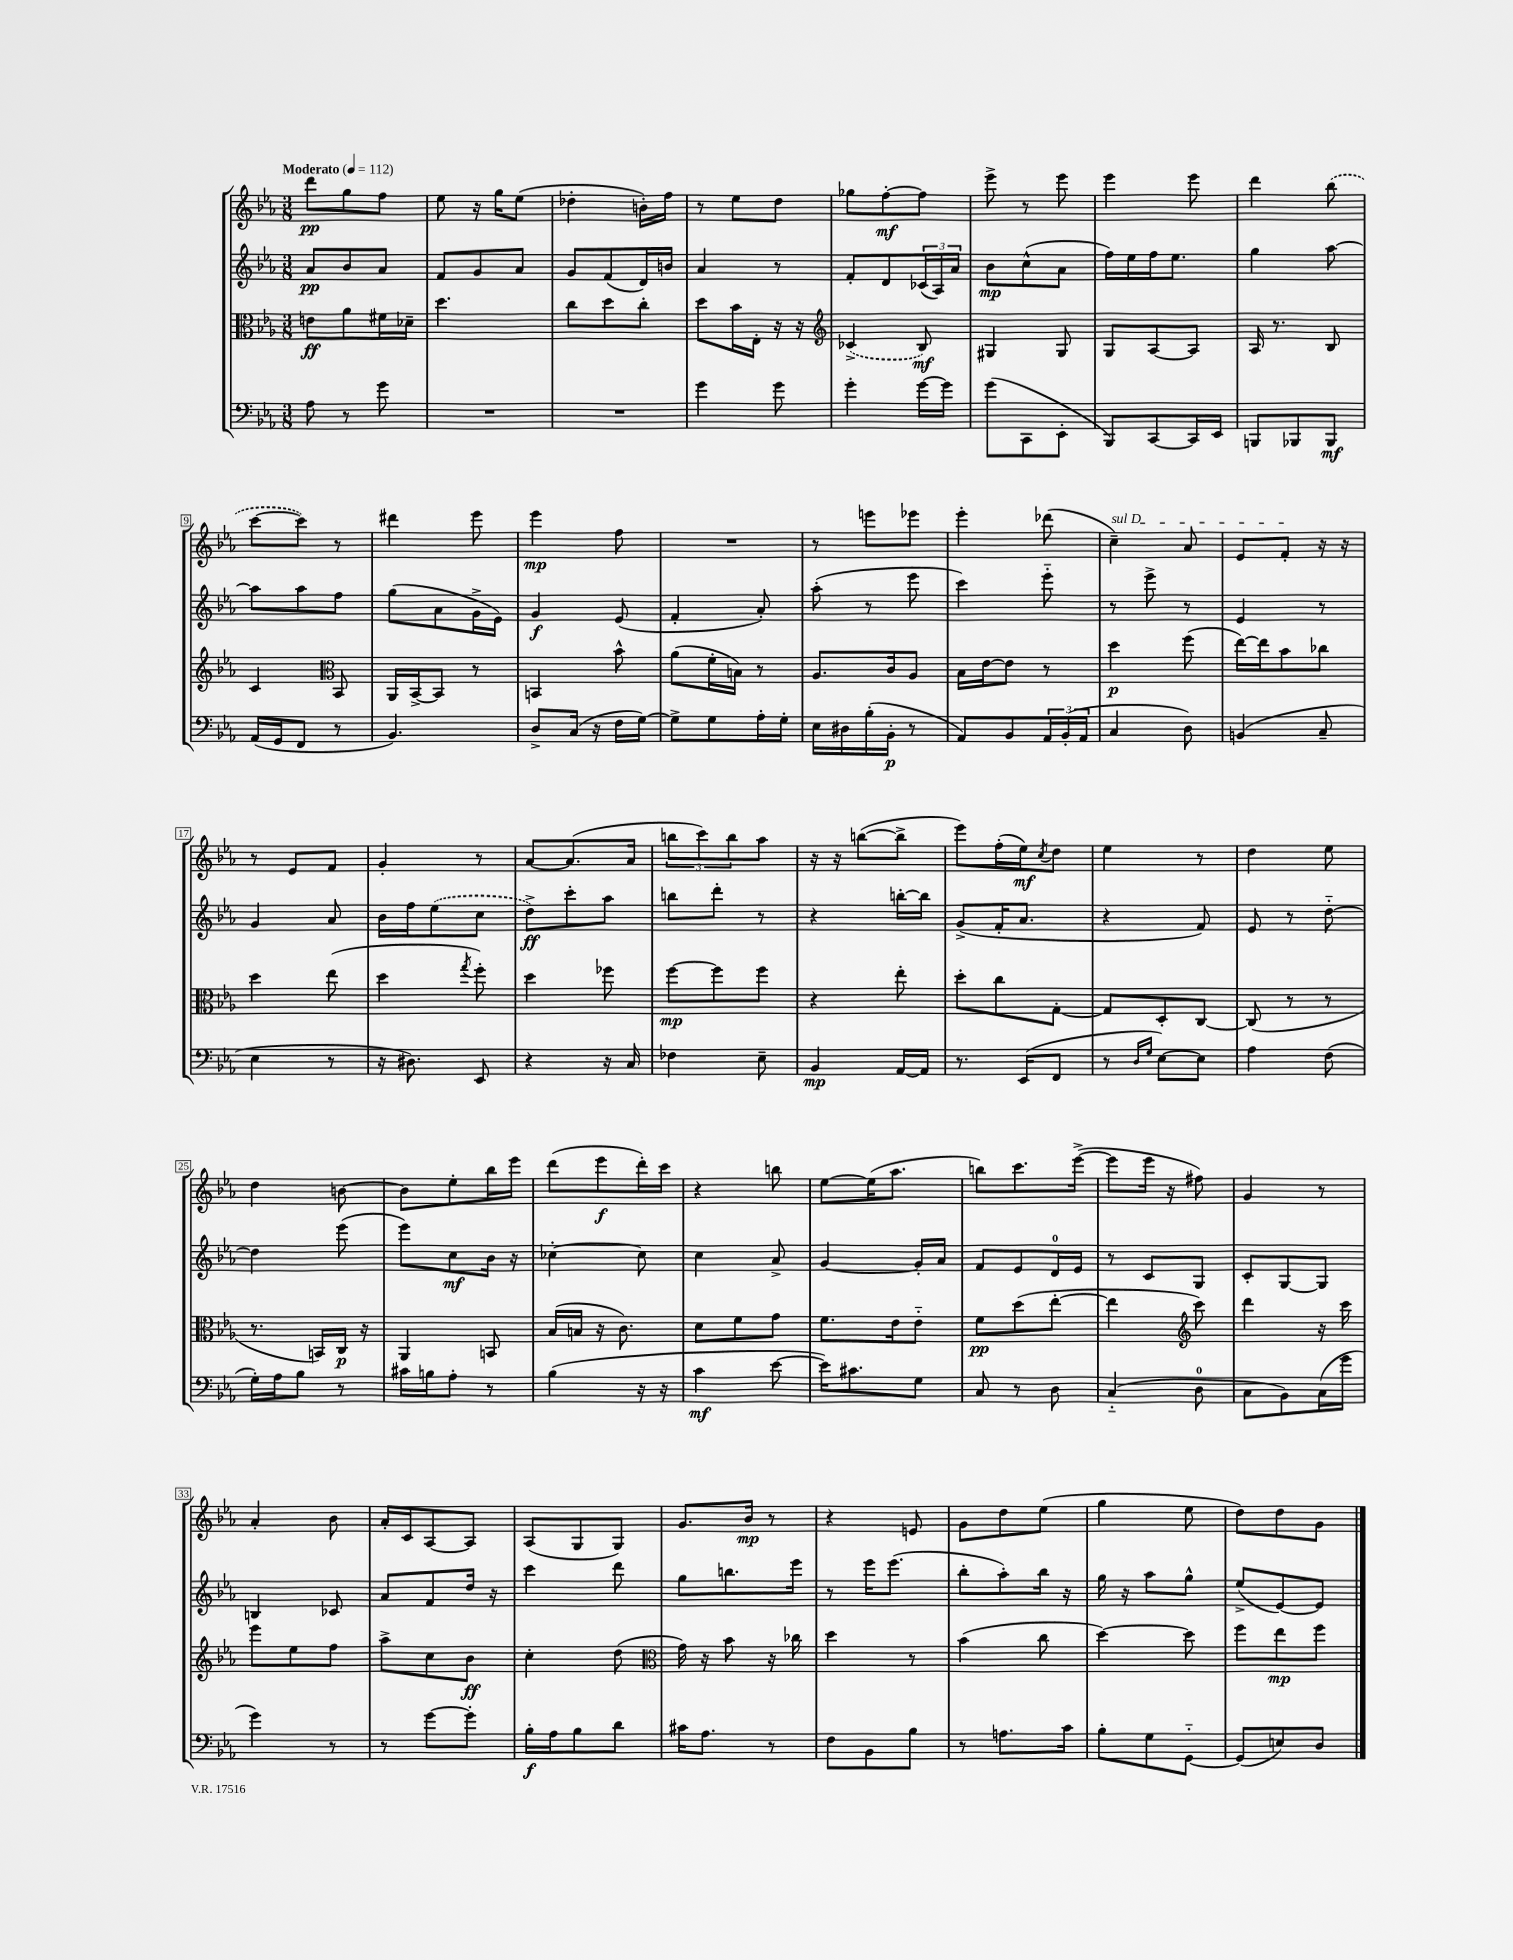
<<
\new StaffGroup <<
\new Staff = "s0" {
    \clef treble \key ees \major \numericTimeSignature \time 3/8 \tempo "Moderato" 4 = 112
    d'''8\pp g''8 f''8 |
    ees''8 r16 g''16 ees''8( |
    des''4-. b'16-.) f''16 |
    r8 ees''8 d''8 |
    ges''8 f''8~-.\mf f''8 |
    ees'''8-> r8 ees'''8 |
    ees'''4 ees'''8 |
    d'''4 \once \slurDashed bes''8( |
    c'''8~ c'''8) r8 |
    dis'''4 ees'''8 |
    ees'''4\mp f''8 |
    R4. |
    r8 e'''8 ees'''8 |
    ees'''4-. des'''8( |
    \once \override TextSpanner.bound-details.left.text = \markup { \italic "sul D" } c''4--\startTextSpan) aes'8 |
    ees'8 f'8-.\stopTextSpan r16 r16 |
    r8 ees'8 f'8 |
    g'4-. r8 |
    aes'8~ aes'8.( aes'16 |
    \tuplet 3/2 { b''8 c'''8) b''8 } aes''8 |
    r16 r16 b''8~( b''8-> |
    ees'''8) f''16-.( ees''16\mf) \acciaccatura { c''8 } d''8 |
    ees''4 r8 |
    d''4 ees''8 |
    d''4 b'8~ |
    b'8 ees''8-. bes''16 ees'''16 |
    d'''8( ees'''8\f d'''16-.) c'''16 |
    r4 b''8 |
    ees''8~ ees''16( aes''8. |
    b''8) c'''8. ees'''16~->( |
    ees'''8 ees'''16 r16 fis''8) |
    g'4 r8 |
    aes'4-. bes'8 |
    aes'16-. c'16 aes8~ aes8 |
    aes8( g8 g8) |
    g'8. bes'16\mp r8 |
    r4 e'8 |
    g'8 d''8 ees''8( |
    g''4 ees''8 |
    d''8) d''8 g'8 \bar "|." |
}
\new Staff = "s1" {
    \clef treble \key ees \major \numericTimeSignature \time 3/8
    aes'8\pp bes'8 aes'8 |
    f'8 g'8 aes'8 |
    g'8 f'8( d'16) b'16 |
    aes'4 r8 |
    f'8-. d'8 \tuplet 3/2 { ces'16( aes16) aes'16 } |
    bes'8\mp c''8-^( aes'8 |
    f''16) ees''16 f''16 ees''8. |
    g''4 aes''8~ |
    aes''8 aes''8 f''8 |
    g''8( aes'8 g'16-> ees'16) |
    g'4\f ees'8( |
    f'4-. aes'8-.) |
    aes''8-.( r8 ees'''8 |
    c'''4) ees'''8-_ |
    r8 ees'''8-> r8 |
    ees'4 r8 |
    g'4 aes'8 |
    bes'16 f''16 \once \slurDashed ees''8( c''8 |
    d''8->\ff) c'''8-. aes''8 |
    b''8 d'''8-. r8 |
    r4 b''16~-. b''16 |
    g'8->( f'16-. aes'8. |
    r4 f'8) |
    ees'8 r8 d''8~-_ |
    d''4 ees'''8( |
    ees'''8) c''8\mf bes'16 r16 |
    ces''4~-. ces''8 |
    c''4 aes'8-> |
    g'4~ g'16-. aes'16 |
    f'8 ees'8 d'16-0 ees'16 |
    r8 c'8 g8 |
    c'8-. g8~ g8 |
    b4 ces'8 |
    aes'8 f'8 d''16 r16 |
    c'''4 d'''8 |
    g''8 b''8. ees'''16 |
    r8 ees'''16 ees'''8.( |
    bes''8-. aes''8-.) bes''16 r16 |
    g''16 r16 aes''8 g''8-^ |
    ees''8->( ees'8~) ees'8 \bar "|." |
}
\new Staff = "s2" {
    \clef alto \key ees \major \numericTimeSignature \time 3/8
    e'8\ff aes'8 fis'16 des'16-- |
    d''4. |
    c''8 d''8 c''8-. |
    d''8 bes'16 ees16-. r16 r16 |
    \clef treble \once \slurDashed ces'4->( bes8\mf) |
    gis4 gis8 |
    g8 aes8~ aes8 |
    aes16 r8. bes8 |
    c'4 \clef alto bes,8 |
    aes,16 bes,16~-> bes,8 r8 |
    b,4 bes'8-^ |
    aes'8( f'16-. b16) r8 |
    aes8. c'16 aes8 |
    bes16 ees'16~ ees'8 r8 |
    d''4\p f''8( |
    ees''16~) ees''16 bes'8 ces''8 |
    d''4 ees''8( |
    d''4 \acciaccatura { g''8 } f''8-.) |
    d''4 fes''8 |
    f''8~\mp f''8 f''8 |
    r4 ees''8-. |
    d''8-. c''8 g8~-. |
    g8 d8-. c8~ |
    c8( r8 r8 |
    r8. b,16) c16\p r16 |
    aes,4 b,8 |
    bes16( b16 r16 c'8.) |
    d'8 f'8 g'8 |
    f'8. ees'16 ees'8-_ |
    f'8\pp d''8( ees''8~-. |
    ees''4 \clef treble c'''8) |
    d'''4 r16 c'''16 |
    ees'''8 ees''8 f''8 |
    aes''8-> c''8 bes'8\ff |
    c''4-. d''8( |
    \clef alto g'16) r16 bes'8 r16 ces''16 |
    d''4 r8 |
    bes'4( c''8 |
    d''4~) d''8 |
    f''8 ees''8\mp f''8 \bar "|." |
}
\new Staff = "s3" {
    \clef bass \key ees \major \numericTimeSignature \time 3/8
    aes8 r8 g'8 |
    R4. |
    R4. |
    g'4 g'8 |
    g'4-. g'16~ g'16 |
    g'8( c,8 ees,8-. |
    bes,,8) c,8~ c,16 ees,16 |
    b,,8 bes,,8 bes,,8\mf |
    aes,16( g,16 f,8 r8 |
    bes,4.) |
    d8-> c16( r16 f16 g16~) |
    g8-> g8 aes16-. g16-. |
    ees16 dis16 bes16-.( bes,16-.\p r8 |
    aes,8) bes,8 \tuplet 3/2 { aes,16 bes,16-.( aes,16 } |
    c4 d8) |
    b,4( c8-- |
    ees4 r8 |
    r16 dis8.) ees,8 |
    r4 r16 c16 |
    fes4 ees8-- |
    bes,4\mp aes,16~ aes,16 |
    r8. ees,16( f,8 |
    r8 \grace { d16 g16 } ees8~) ees8 |
    aes4 f8( |
    g16-.) aes16 bes8 r8 |
    cis'16 b16 aes8-. r8 |
    bes4( r16 r16 |
    c'4\mf ees'8~ |
    ees'16) cis'8. g8 |
    c8 r8 d8 |
    c4-_( d8-0 |
    c8 bes,8) c16( g'16 |
    g'4) r8 |
    r8 g'8~ g'8-. |
    bes16-.\f aes16 bes8 d'8 |
    cis'16 aes8. r8 |
    f8 bes,8 bes8 |
    r8 a8. c'16 |
    bes8-. g8 g,8~-_ |
    g,8( e8) d8 \bar "|." |
}
>>
>>
\layout { \context { \Score \override BarNumber.stencil = #(make-stencil-boxer 0.1 0.3 ly:text-interface::print) } }
